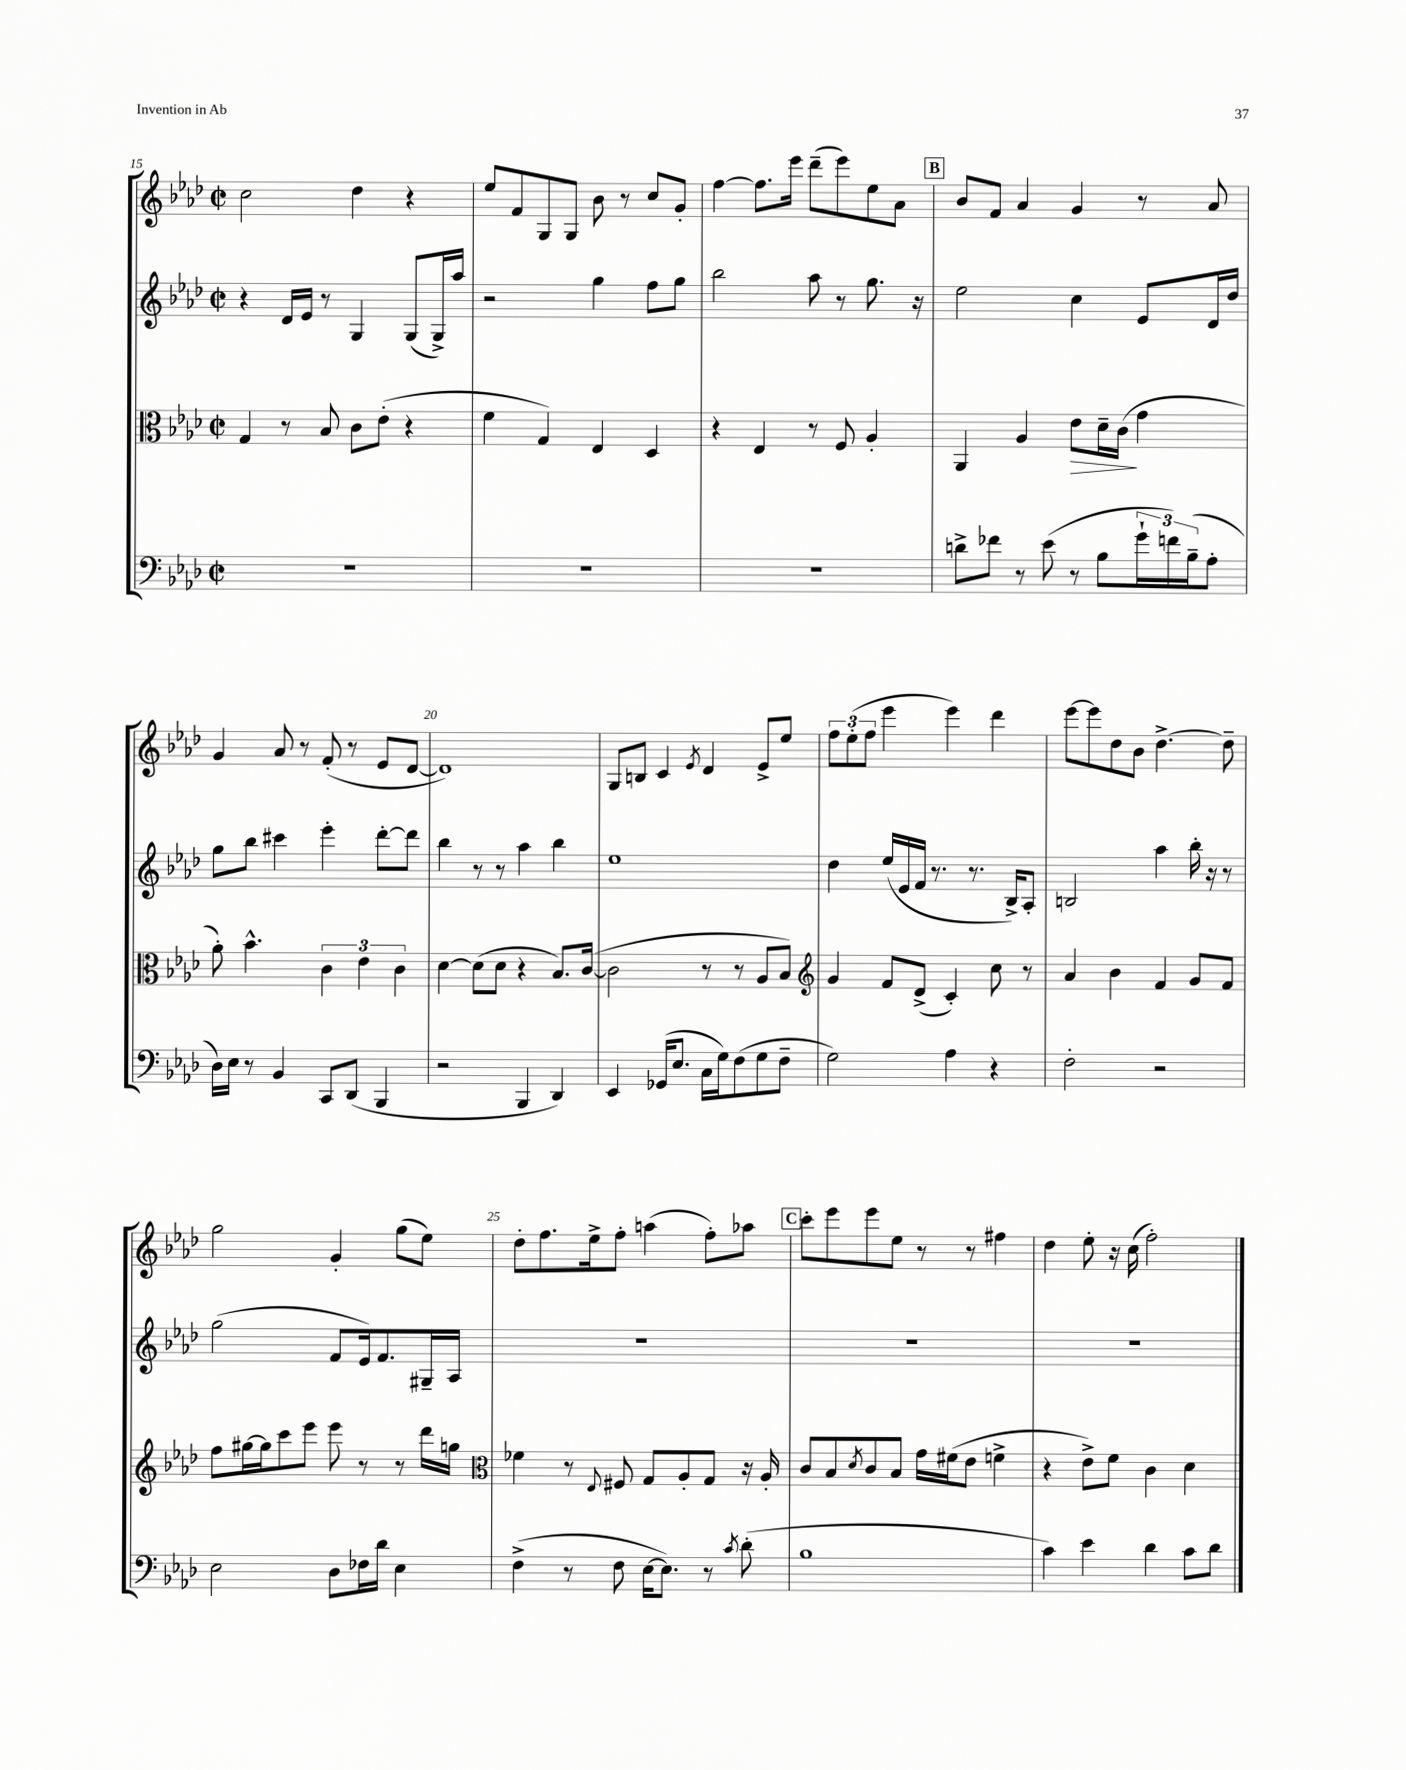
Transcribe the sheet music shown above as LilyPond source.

<<
\new StaffGroup <<
\new Staff = "s0" {
    \clef treble \key aes \major \defaultTimeSignature \time 2/2
    c''2 des''4 r4 |
    ees''8 f'8 g8 g8 bes'8 r8 c''8 g'8-. |
    f''4~ f''8. ees'''16 des'''8--( ees'''8) ees''8 aes'8 |
    \mark \markup { \box "B" } bes'8 f'8 aes'4 g'4 r8 aes'8 |
    g'4 aes'8 r8 f'8-.( r8 ees'8 des'8~ |
    des'1) |
    g8 b8 c'4 \acciaccatura { ees'8 } des'4 ees'8-> ees''8 |
    \tuplet 3/2 { f''8 ees''8-.( f''8 } ees'''4 ees'''4) des'''4 |
    ees'''8~ ees'''8 des''8 bes'8 des''4.~-> des''8-- |
    g''2 g'4-. g''8( ees''8) |
    des''8-. f''8. ees''16-> f''8-. a''4( f''8-.) aes''8 |
    \mark \markup { \box "C" } c'''8-. ees'''8 ees'''8 ees''8 r8 r8 fis''4 |
    des''4 ees''8-. r16 c''16( f''2-.) \bar "|." |
}
\new Staff = "s1" {
    \clef treble \key aes \major \defaultTimeSignature \time 2/2
    r4 des'16 ees'16 r8 g4 g8( g16->) aes''16 |
    r2 g''4 f''8 g''8 |
    bes''2 aes''8 r8 g''8. r16 |
    \mark \markup { \box "B" } ees''2 c''4 ees'8 des'16 des''16 |
    g''8 bes''8 cis'''4 ees'''4-. des'''8~-. des'''8 |
    bes''4 r8 r8 aes''4 bes''4 |
    ees''1 |
    des''4 ees''16( ees'16 f'16 r8. r8. bes16->) aes8-. |
    b2 aes''4 bes''16-. r16 r8 |
    g''2( f'8 ees'16) f'8. gis16-- aes16 |
    R1 |
    \mark \markup { \box "C" } R1 |
    R1 \bar "|." |
}
\new Staff = "s2" {
    \clef alto \key aes \major \defaultTimeSignature \time 2/2
    g4 r8 bes8 c'8 ees'8-.( r4 |
    f'4 g4) ees4 des4 |
    r4 ees4 r8 f8 aes4-. |
    \mark \markup { \box "B" } aes,4 aes4 ees'8\> des'16-- c'16\!( g'4 |
    aes'8-.) bes'4.-^ \tuplet 3/2 { c'4 ees'4 c'4 } |
    des'4~ des'8( des'8 r4 bes8.) c'16~( |
    c'2 r8 r8 aes8 bes8) |
    \clef treble g'4 f'8 des'8->( c'4-.) c''8 r8 |
    aes'4 bes'4 f'4 g'8 f'8 |
    f''8 gis''16~ gis''16 c'''8 ees'''8 ees'''8 r8 r8 des'''16 g''16 |
    \clef alto fes'4 r8 \appoggiatura { ees8 } fis8 g8 aes8-. g8 r16 aes16-. |
    \mark \markup { \box "C" } c'8 bes8 \acciaccatura { des'8 } c'8 bes8 g'16 fis'16( ees'8 f'4-> |
    r4 ees'8->) f'8 c'4 des'4 \bar "|." |
}
\new Staff = "s3" {
    \clef bass \key aes \major \defaultTimeSignature \time 2/2
    R1 |
    R1 |
    R1 |
    \mark \markup { \box "B" } d'8-> fes'8 r8 ees'8( r8 bes8 \tuplet 3/2 { g'16-! f'16) bes16--( } aes8-. |
    des16) ees16 r8 bes,4 c,8 des,8( bes,,4 |
    r2 bes,,4 des,4) |
    ees,4 ges,16( ees8. c16 g16) f8( g8 f8-- |
    g2) aes4 r4 |
    f2-. r2 |
    ees2 des8 fes16 des'16 ees4 |
    f4->( r8 f8 ees16~ ees8.) r8 \acciaccatura { c'8 } des'8-.( |
    \mark \markup { \box "C" } bes1 |
    c'4) ees'4 des'4 c'8 des'8 \bar "|." |
}
>>
>>
\layout { \context { \Score currentBarNumber = #15 \override BarNumber.break-visibility = ##(#f #t #t) barNumberVisibility = #(every-nth-bar-number-visible 5) } }
